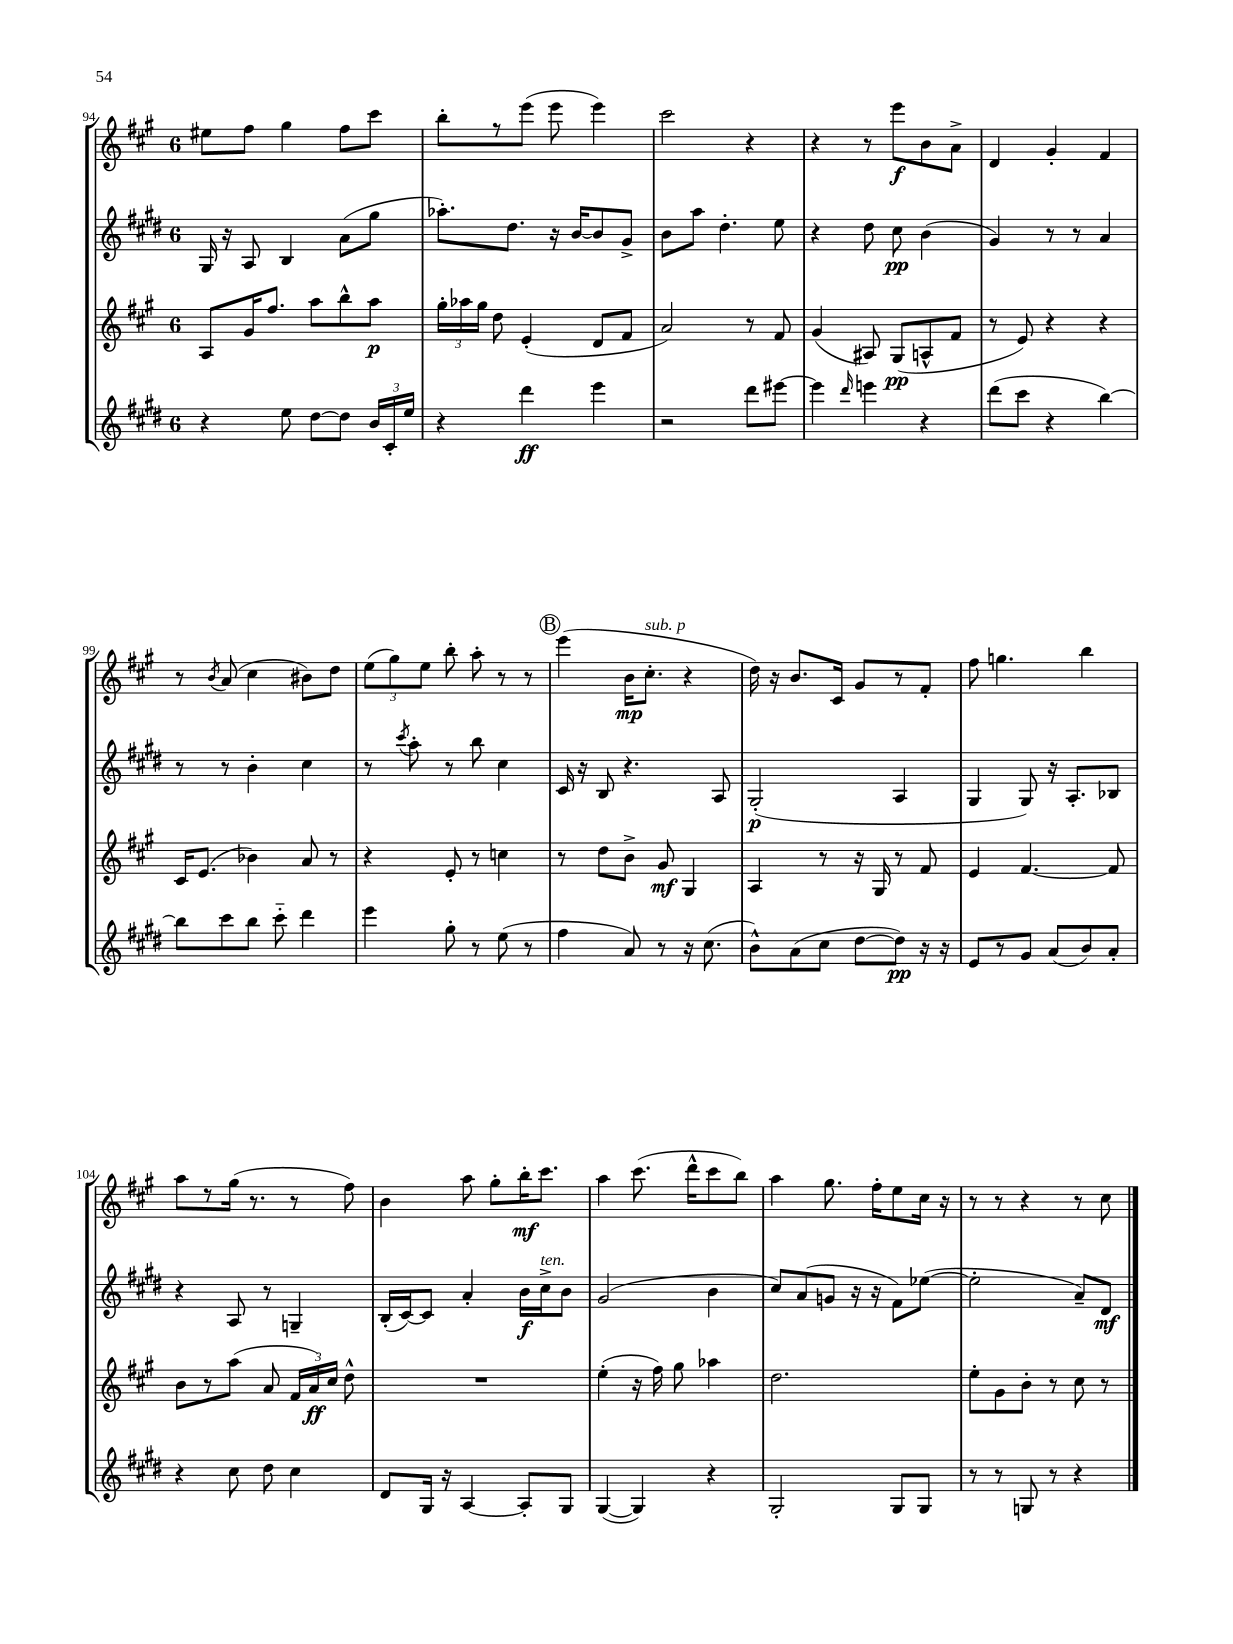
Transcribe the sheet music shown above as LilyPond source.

<<
\new StaffGroup <<
\new Staff = "s0" {
    \clef treble \key a \major \once \override Staff.TimeSignature.style = #'single-digit \time 6/8
    \autoBeamOff eis''8[ fis''8] gis''4 fis''8[ cis'''8] |
    b''8[-. r8 e'''8]( e'''8 e'''4) |
    cis'''2 r4 |
    r4 r8 e'''8[\f b'8 a'8]-> |
    d'4 gis'4-. fis'4 |
    r8 \acciaccatura { b'8 } a'8( cis''4 bis'8[) d''8] |
    \tuplet 3/2 { e''8[( gis''8) e''8] } b''8-. a''8-. r8 r8 |
    \mark \markup { \circle "B" } e'''4( b'16[\mp cis''8.]-.^\markup { \italic "sub. p" } r4 |
    d''16) r16 b'8.[ cis'16] gis'8[ r8 fis'8]-. |
    fis''8 g''4. b''4 |
    a''8[ r8 gis''16]( r8. r8 fis''8) |
    b'4 a''8 gis''8[-. b''16-.\mf cis'''8.] |
    a''4 cis'''8.( d'''16[-^ cis'''8 b''8]) |
    a''4 gis''8. fis''16[-. e''8 cis''16] r16 |
    r8 r8 r4 r8 cis''8 \bar "|." |
}
\new Staff = "s1" {
    \clef treble \key e \major \once \override Staff.TimeSignature.style = #'single-digit \time 6/8
    \autoBeamOff gis16 r16 a8 b4 a'8[( gis''8] |
    aes''8.[-.) dis''8.] r16 b'16[~ b'8 gis'8]-> |
    b'8[ a''8] dis''4.-. e''8 |
    r4 dis''8 cis''8\pp b'4( |
    gis'4) r8 r8 a'4 |
    r8 r8 b'4-. cis''4 |
    r8 \acciaccatura { cis'''8 } a''8-. r8 b''8 cis''4 |
    \mark \markup { \circle "B" } cis'16 r16 b8 r4. a8 |
    gis2-.\p( a4 |
    gis4 gis8) r16 a8.[-. bes8] |
    r4 a8 r8 g4-- |
    b16[-.( cis'16~) cis'8] a'4-. b'16[\f cis''16->^\markup { \italic "ten." } b'8] |
    gis'2( b'4 |
    cis''8[) a'8( g'8] r16 r16 fis'8[) ees''8]~( |
    ees''2-. a'8[--) dis'8]\mf \bar "|." |
}
\new Staff = "s2" {
    \clef treble \key a \major \once \override Staff.TimeSignature.style = #'single-digit \time 6/8
    \autoBeamOff a8[ gis'16 fis''8.] a''8[ b''8-^ a''8]\p |
    \tuplet 3/2 { gis''16[-. aes''16 gis''16] } d''8 e'4-.( d'8[ fis'8] |
    a'2) r8 fis'8 |
    gis'4( ais8) gis8[\pp( a8-^ fis'8] |
    r8 e'8) r4 r4 |
    cis'16[ e'8.]( bes'4) a'8 r8 |
    r4 e'8-. r8 c''4 |
    \mark \markup { \circle "B" } r8 d''8[ b'8]-> gis'8\mf gis4 |
    a4 r8 r16 gis16 r8 fis'8 |
    e'4 fis'4.~ fis'8 |
    b'8[ r8 a''8]( a'8 \tuplet 3/2 { fis'16[ a'16\ff) cis''16] } d''8-^ |
    R2. |
    e''4-.( r16 fis''16) gis''8 aes''4 |
    d''2. |
    e''8[-. gis'8 b'8]-. r8 cis''8 r8 \bar "|." |
}
\new Staff = "s3" {
    \clef treble \key e \major \once \override Staff.TimeSignature.style = #'single-digit \time 6/8
    \autoBeamOff r4 e''8 dis''8[~ dis''8] \tuplet 3/2 { b'16[ cis'16-. e''16] } |
    r4 dis'''4\ff e'''4 |
    r2 dis'''8[ eis'''8]~ |
    eis'''4 \grace { dis'''16 } e'''4 r4 |
    dis'''8[( cis'''8] r4 b''4~) |
    b''8[ cis'''8 b''8] cis'''8-_ dis'''4 |
    e'''4 gis''8-. r8 e''8( r8 |
    \mark \markup { \circle "B" } fis''4 a'8) r8 r16 cis''8.( |
    b'8[-^) a'8( cis''8] dis''8[~ dis''8]\pp) r16 r16 |
    e'8[ r8 gis'8] a'8[( b'8) a'8]-. |
    r4 cis''8 dis''8 cis''4 |
    dis'8[ gis16] r16 a4~ a8[-. gis8] |
    gis4~( gis4) r4 |
    gis2-. gis8[ gis8] |
    r8 r8 g8 r8 r4 \bar "|." |
}
>>
>>
\layout { \context { \Score currentBarNumber = #94 } }
